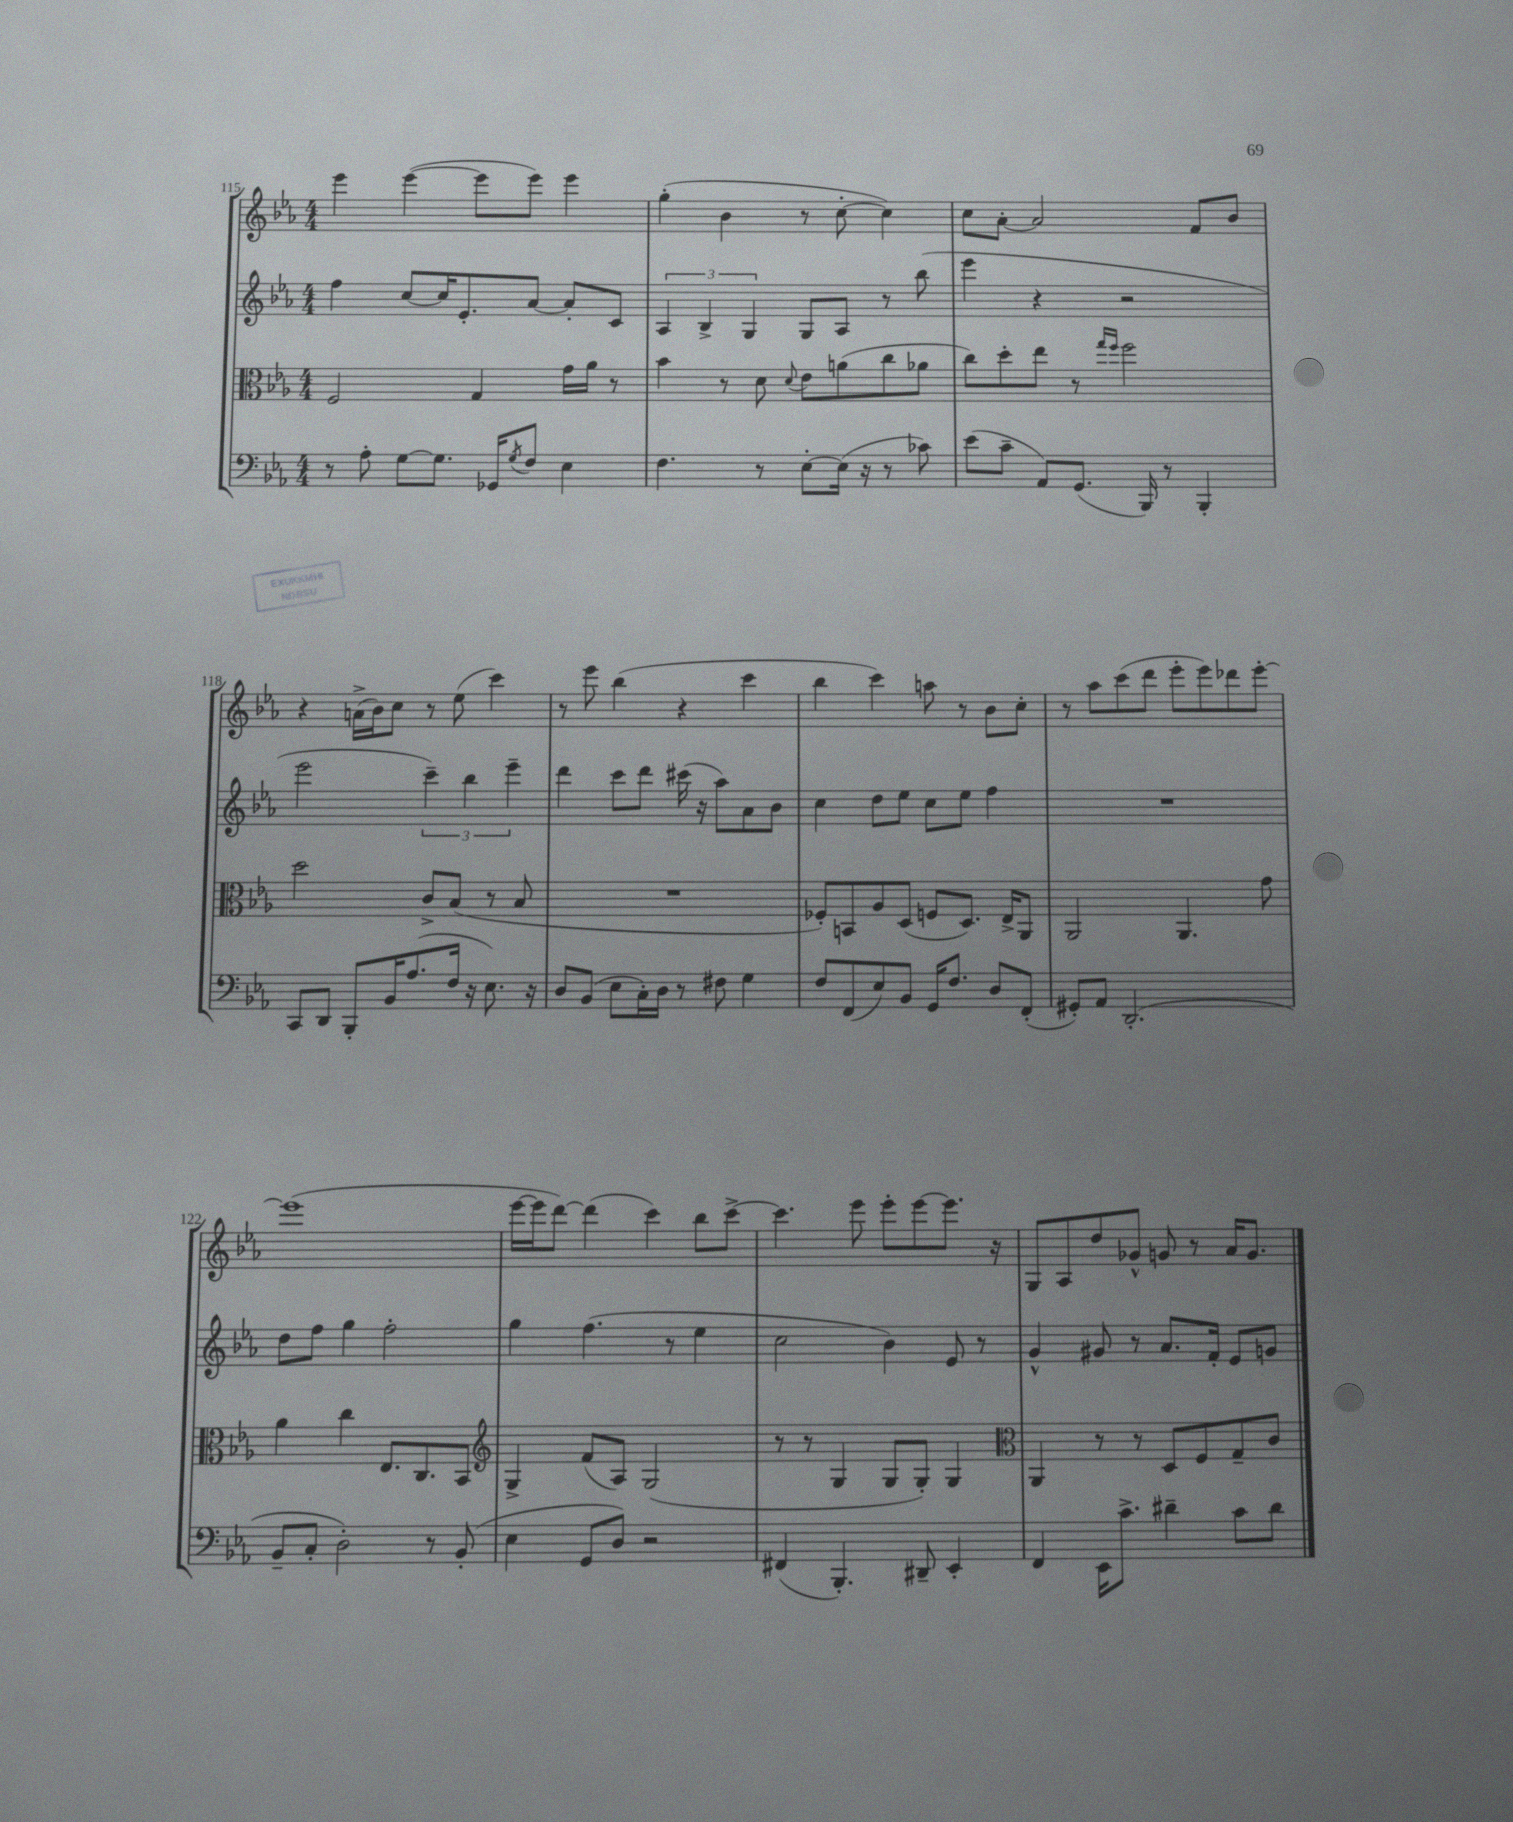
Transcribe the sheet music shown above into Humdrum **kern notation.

**kern	**kern	**kern	**kern
*staff4	*staff3	*staff2	*staff1
*clefF4	*clefC3	*clefG2	*clefG2
*k[b-e-a-]	*k[b-e-a-]	*k[b-e-a-]	*k[b-e-a-]
*M4/4	*M4/4	*M4/4	*M4/4
8r	2F	4ff	4eee-
8A-'	.	.	.
[8G	.	[8cc	([4eee-
8.G]	.	16cc]	.
.	.	8.e-'	.
.	4G	.	8eee-]
16GG-	.	.	.
8qG	.	.	.
8F	.	[8a-	8eee-)
4E-	16g	8a-']	4eee-
.	16a-	.	.
.	8r	8c	.
=	=	=	=
4.F	4b-	6A-	(4gg'
.	.	6B-^	.
.	8r	.	4b-
.	.	6G	.
8r	8d	.	.
.	8qqd	.	.
[8E-'	8e-	8G	8r
(16E-]	(8a	8A-	[8cc'
16r	.	.	.
8r	8cc	8r	4cc])
8c-)	8a-	(8bb-	.
=	=	=	=
(8e-	8cc)	4eee-	8cc
8c~	8dd'	.	[8a-'
8AA-)	8ee-	4r	2a-]
(8.GG	8r	.	.
.	16qqgg	.	.
.	16qqff	.	.
.	2ff	2r	.
16BBB-)	.	.	.
8r	.	.	.
4BBB-'	.	.	8f
.	.	.	8b-
=	=	=	=
8CC	2dd	2eee-	4r
8DD	.	.	.
8BBB-'	.	.	(16a^
.	.	.	16b-)
16BB-	.	.	8cc
(8.A-	.	.	.
.	8c^	6ccc~)	8r
16F	(8B-	.	(8ee-
.	.	6bb-	.
16r	.	.	.
8.E-)	8r	.	4ccc)
.	.	6eee-~	.
.	8B-	.	.
16r	.	.	.
=	=	=	=
8D	1r	4ddd	8r
(8BB-	.	.	8eee-
8E-	.	8ccc	(4bb-
16C')	.	8ddd	.
16D	.	.	.
8r	.	(16ccc#	4r
.	.	16r	.
8F#	.	8aa-)	.
4G	.	8a-	4ccc
.	.	8b-	.
=	=	=	=
8F	8F-')	4cc	4bb-
(8FF	8BB	.	.
8E-)	8A-	8dd	4ccc)
8BB-	(8D	8ee-	.
16GG	8F	8cc	8aa
8.F	.	.	.
.	8.D)	8ee-	8r
8D	.	4ff	8b-
.	16E-^	.	.
(8FF'	8AA-	.	8cc'
=	=	=	=
8GG#')	2AA-	1r	8r
8AA-	.	.	8aa-
(2.DD'	.	.	(8ccc
.	.	.	8ddd
.	4.AA-	.	8eee-'
.	.	.	8eee-)
.	.	.	8ddd-
.	8g	.	[8eee-'
=	=	=	=
8BB-~	4a-	8dd	(1eee-]
8C'	.	8ff	.
2D')	4cc	4gg	.
.	8.E-	2ff'	.
.	8.C	.	.
8r	.	.	.
(8BB-'	8BB-	.	.
=	=	=	=
*	*clefG2	*	*
4E-	4G^	4gg	[16eee-
.	.	.	16eee-]
.	.	.	[8ddd)
8GG	(8f	(4.ff	(4ddd]
8D)	8A-)	.	.
2r	(2G	.	4ccc)
.	.	8r	.
.	.	4ee-	8bb-
.	.	.	[8ccc^
=	=	=	=
(4FF#	8r	2cc	4.ccc]
.	8r	.	.
4.BBB-')	4G	.	.
.	.	.	8eee-
.	8G	4b-)	8eee-'
8DD#~	8G')	.	[8eee-
4EE-'	4G	8e-	8.eee-]
.	.	8r	.
.	.	.	16r
=	=	=	=
*	*clefC3	*	*
4FF	4AA-	4g^^	8G
.	.	.	8A-
16EE-	8r	8g#	8dd
8.c^	.	.	.
.	8r	8r	8g-^^
4d#~	8D	8.a-	8g
.	8F	.	8r
.	.	16f'	.
8c	8G~	8e-	16a-
.	.	.	8.g
8d#	8c	8g	.
==	==	==	==
*-	*-	*-	*-
